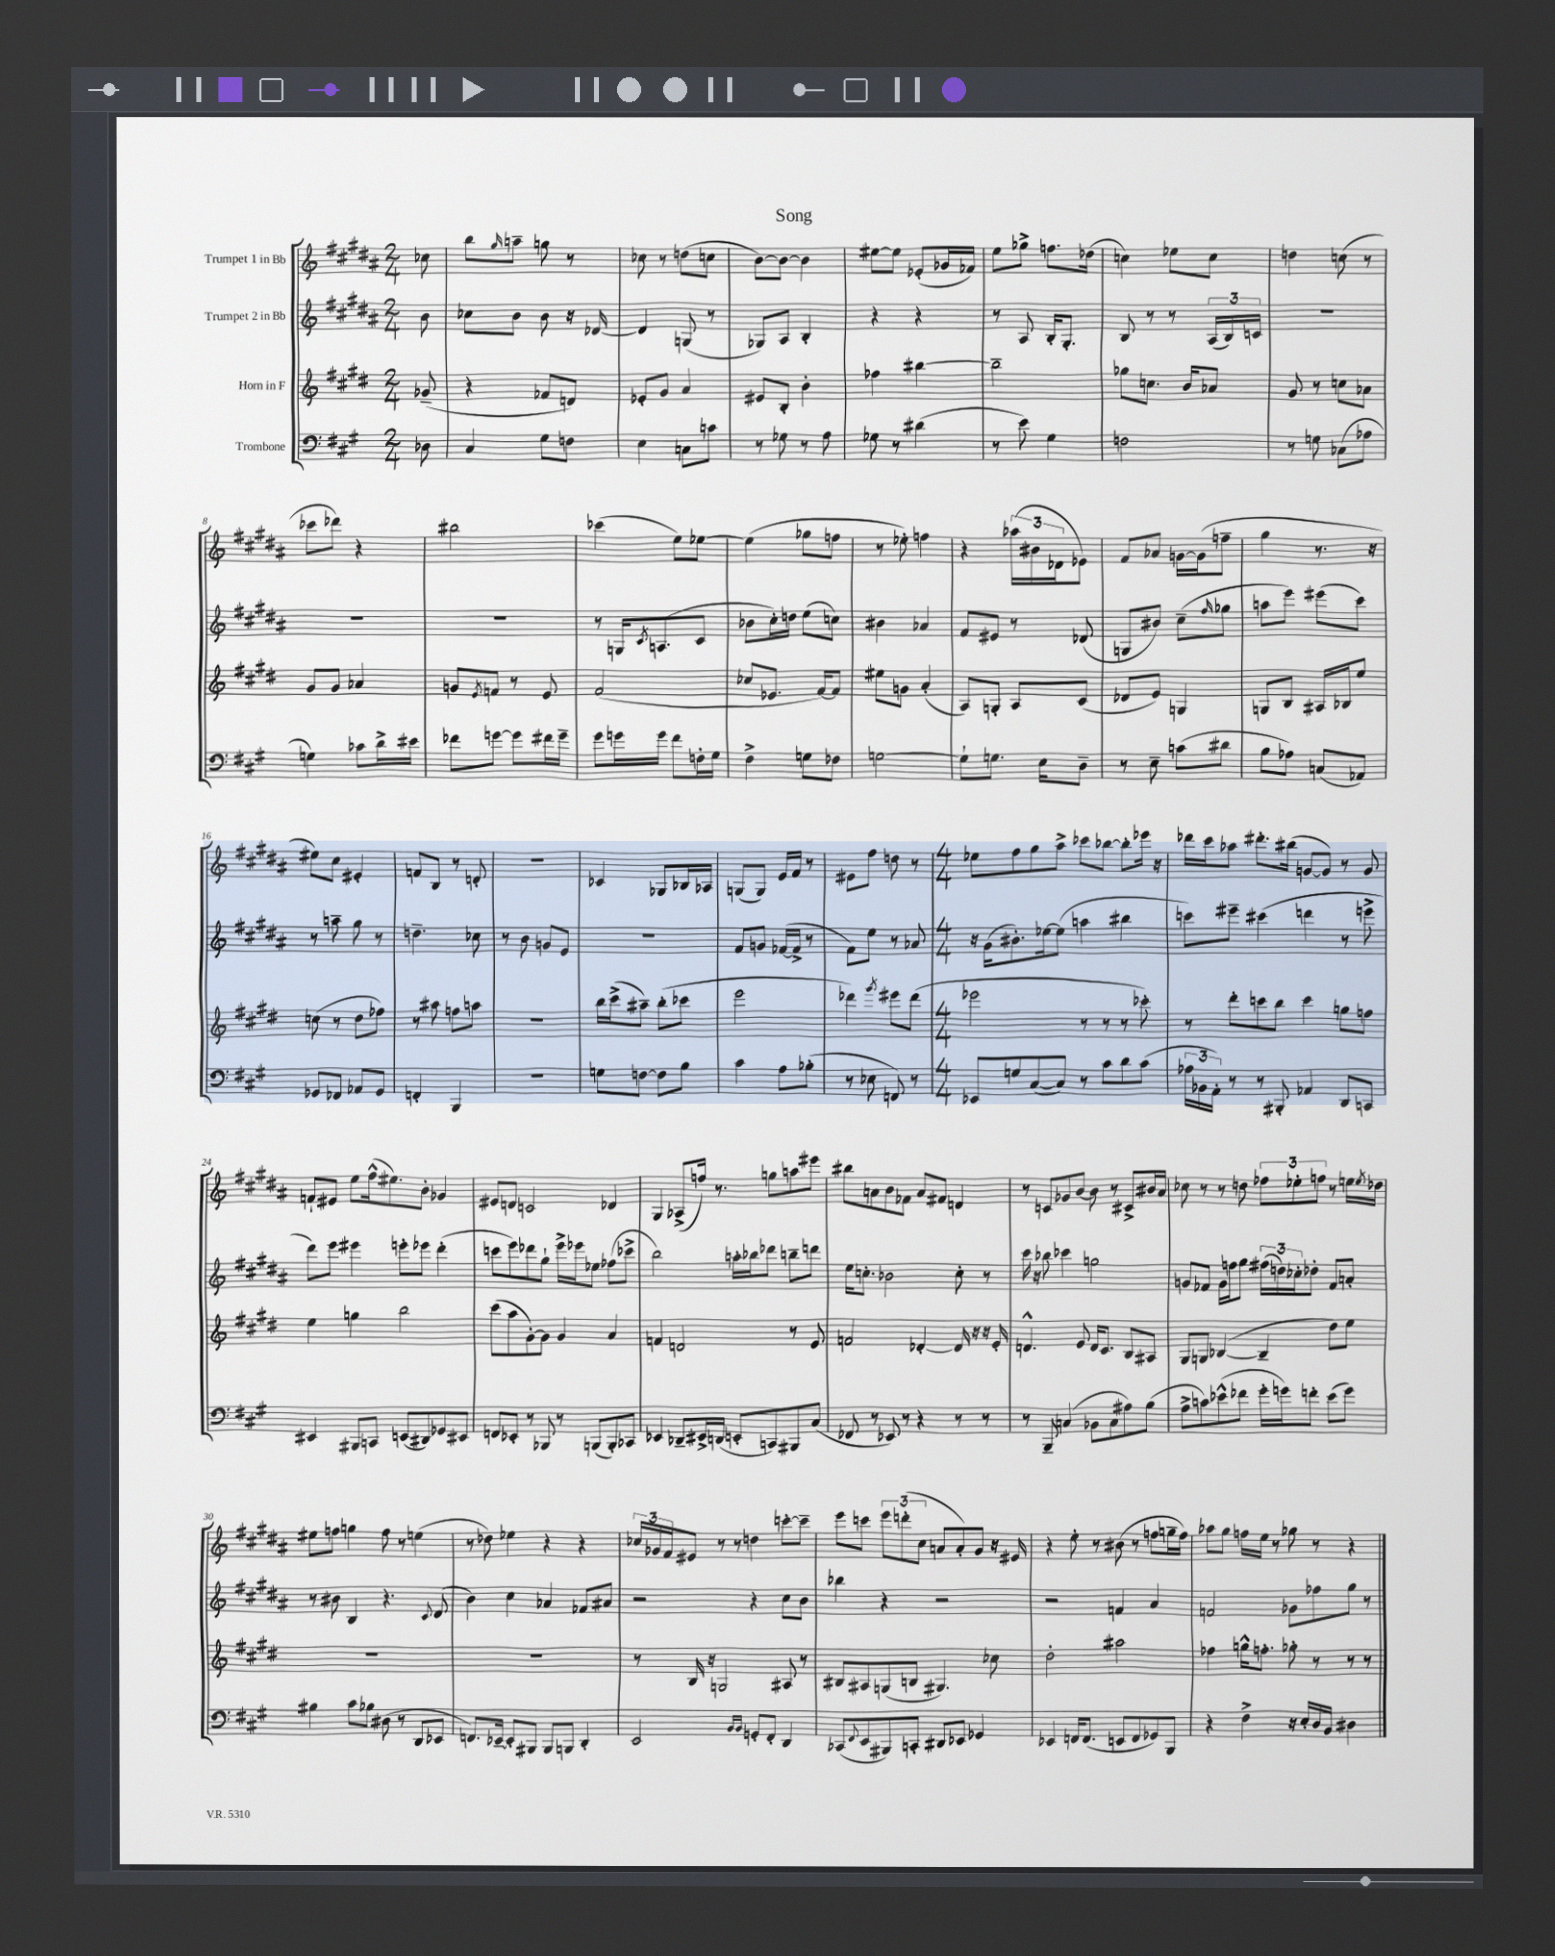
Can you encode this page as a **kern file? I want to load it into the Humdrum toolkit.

**kern	**kern	**kern	**kern
*part4	*part3	*part2	*part1
*staff4	*staff3	*staff2	*staff1
*I"Trombone	*I"Horn in F	*I"Trumpet 2 in Bb	*I"Trumpet 1 in Bb
*clefF4	*clefG2	*clefG2	*clefG2
*k[f#c#g#]	*k[f#c#g#d#]	*k[f#c#g#d#a#]	*k[f#c#g#d#a#]
*M2/4	*M2/4	*M2/4	*M2/4
=	=	=	=
8D-X\	(8g-X~/	8b\	8cc-X\
=1	=1	=1	=1
4C#/	4r	8cc-X\L	8bb\L
.	.	.	16qqgg#/
.	.	8b\J	8aan~\J
8G#\L	8f-X/L	8b\	8ggn\
8Fn\J	8dn/J)	16r	8r
.	.	[16d-X/	.
=2	=2	=2	=2
4E\	8e-X'/L	4d-/]	8cc-X\
.	8g#/J	.	8r
8Cn\L	4a/	(8Gn/	(8ddn\L
8cn\J	.	8r	8ccn\J
=3	=3	=3	=3
8r	8e#X/L	8G-X/L)	[8b\L)
8G-X\	8B'/J	8A#/J	8b\J_
8r	4b'\	4B'/	4b\]
8A\	.	.	.
=4	=4	=4	=4
8G-X\	4ff-X\	4r	[8ee#X\L
8r	.	.	8ee#\J]
(4d#X\	[4bb#X\	4r	(8e-X'/L
.	.	.	16g-X/L
.	.	.	16f-X/JJ)
=5	=5	=5	=5
8r	2bb#~\]	8r	8ee\L
8e\)	.	8A#/	8gg-X^\J
4G#\	.	16B'/KL	8.ffn\L
.	.	8.G#'/J	.
.	.	.	(16dd-X\Jk
=6	=6	=6	=6
2Fn\	8gg-X\L	8B/	4ccn\)
.	8.ccn\J	8r	.
.	.	8r	8ee-X\L
.	16b/KL	.	.
.	8a-X/J	(24A#/LL	8cc\J
.	.	24B/)	.
.	.	24cn/JJ	.
=7	=7	=7	=7
8r	8g#/	2r	4ddn\
8Gn\	8r	.	.
(8C-X\L	8ccn\L	.	(8ccn\
8A-X\J	8a-X\J	.	8r
!!LO:LB:g=z
=8	=8	=8	=8
4Gn\)	8g#/L	2r	8ccc-X\L
.	8g#/J	.	8ddd-X\J)
8c-X\L	4a-X/	.	4r
16d^\L	.	.	.
16e#X\JJ	.	.	.
=9	=9	=9	=9
8f-X\L	8gn/L	2r	2bb#X\
.	8qe/	.	.
[8gn\J	8fn/J	.	.
8g\L]	8r	.	.
16f#X\L	8e/	.	.
16g~\JJ	.	.	.
=10	=10	=10	=10
8g#\L	(2f#/	8r	(4ccc-X\
16gn\L	.	16Gn/KL	.
.	.	8qc#/	.
16g\JJ	.	(8.An/	.
8f#\L	.	.	8ee\L)
16Fn'\L	.	8c#/J	[8ee-X\J
16G#\JJ	.	.	.
=11	=11	=11	=11
4F#^\	8cc-X/L	8b-X\L	(4ee-\]
.	8.e-X/J	16cc#'\L)	.
.	.	16ddn\JJ	.
8Gn\L	.	(8ee\L	8gg-X\L
.	[16f#/KL)	.	.
8F-X\J	8f#/J]	8ccn\J)	8ffn\J
=12	=12	=12	=12
[2Gn\	8ee#X\L	4b#X\	8r
.	8gn\J	.	8ee-X'\)
.	(4a'/	4a-X/	4ffn\
=13	=13	=13	=13
8G`\L]	8A/L)	8f#/L	4r
8.Gn\J	8Gn'/J	8e#X/J	.
.	8A/L	8r	(24aa-X\LL
.	.	.	24b#X\
16E\KL	.	.	.
.	.	.	24d-X\J
8D~\J	(8c#/J	(8d-X/	8e-X\J)
=14	=14	=14	=14
8r	8d-X/L	8Gn/L	8f#/L
8E~\	8e/J)	8b#X/J)	8a-X/J
(8cn\L	4Gn/	(8cc#~\L	[16gn\LL
.	.	.	(16g\J]
.	.	16qqff#/	.
8d#X\J	.	8gg-X\J	8ffn~\J
=15	=15	=15	=15
8B\L	8Gn/L	8aan\L	4gg#\
8A-X\J)	8B/J	8eee\J)	.
(8Cn/L	16A#X/LL	(8eee#X\L	8.r
.	16B-X/J	.	.
8AA-X/J)	8ee/J	8ccc#\J)	.
.	.	.	16r
!!LO:LB:g=z
=16	=16	=16	=16
8GG-X/L	(8ccn\	8r	8ee#X\L)
8FF-X/J	8r	8aan~\	8cc#\J
8AA-X/L	8dd#\L	8gg#\	4e#X'/
8GG-/J	8ff-X\J)	8r	.
=17	=17	=17	=17
4FFn'/	8r	4.ddn~\	8fn/L
.	8aa#X\	.	8B/J
4BBB/	8ffn\L	.	8r
.	8aan\J	8cc-X\	8dn'/
=18	=18	=18	=18
2r	2r	8r	2r
.	.	8b\	.
.	.	8gn/L	.
.	.	8e/J	.
=19	=19	=19	=19
8Gn\L	16bb\LL	2r	4c-X/
.	(16ccc#^\J	.	.
[8Fn\J	8aa#X~\J)	.	.
8F\L]	(8bb'\L	.	8G-X/L
8B\J	8ccc-X\J	.	16B-X/L
.	.	.	16A-X/JJ
=20	=20	=20	=20
4c#\	2eee\	8f#/L	(8Gn/L
.	.	8gn/J	8G/J)
8A\L	.	([16f-X/LL	16e/LL
.	.	16f-^/JJ]	16f#/JJ
(8B-X'\J	.	8r	8r
=21	=21	=21	=21
8r	4ddd-X\)	8f#\L)	8e#X\L
8E-X\	.	8ee\J	8ff#\J
.	8qggg#/	.	.
8FFn/)	8eee#X\L	8r	8ddn\
8r	(8ddd-\J	8a-X/	8r
=22	=22	=22	=22
*M4/4	*M4/4	*M4/4	*M4/4
8EE-X/L	2eee-X\	16r	8ee-X\L
.	.	(16g#\KL	.
8Gn/	.	8.b#X'\)	8ff#\
([8C#/	.	.	8gg#\
.	.	[16ee-X\k	.
8C#/J])	.	(8ee-\J]	8aa#^\J
8r	8r	4aan\	8ccc-X\L
8c#\L	8r	.	[8bb-X\J
8d\	8r	4bb#X\	8bb-'\L]
(8c#\J	8ccc-X'\)	.	16eee-X\Jk
.	.	.	16r
=23	=23	=23	=23
24A-X\LL	8r	8cccn\L)	16ddd-X\LL
24BB-X\	.	.	.
.	.	.	16ccc#\J
24AA'\JJ)	.	.	.
8r	8ddd#'\L	8eee#X~\J	8aa-X\J
8r	8cccn\	(4ccc#X\	8.ddd#X'\L
8BBB#X'/	8bb\J	.	.
.	.	.	(16bb#X\Jk
4AA-X/	4ccc\	4dddn\	[8gn/L
.	.	.	8g/J])
8DD/L	8ggn\L	8r	8r
8CCn/J	8ffn\J	8eeen^\	8g/
!!LO:LB:g=z
=24	=24	=24	=24
4EE#X/	4ee\	8ddd#\L)	8fn`/L
.	.	8eee\J	8e#X/J
8BBB#X/L	4ggn\	4eee#X\	8ee\L
8CCn/J	.	.	(16ff#^^\k
.	.	.	8.ee#X\)
(8EEn/L	2bb\	8eeen'\L	.
8DD#X/)	.	8eee-X\J	8b'\J
8GG-X/	.	(4ddd#'\	4g-X/
8EE#X/J	.	.	.
=25	=25	=25	=25
8FFn/L	(8ccc#\L	8cccn\L	8e#X/L
8EE-X'/J	8aa\	8eee\)	8dn/J
8r	[8g#'\)	8ddd-X\	2cn/
8BBB-X/	8g#\J]	8gg#`\J	.
8r	4g#/	16eee^\LL	.
.	.	16eee-X\J	.
(8BBBn/L	.	8ee-X\J	.
8BBB'/)	4a/	(8ff-X\L	4d-X/
8CC-X/J	.	8ccc-X^\J	.
=26	=26	=26	=26
4EE-X/	4fn/	2bb\)	4G#/
8DD-X~/L	2dn/	.	(8A-X^/L
16EE#X^/L	.	.	16ffn/Jk)
(16DDn/JJ	.	.	8.r
8EEn'/L	.	16aan'\LL	.
.	.	16bb-X\J	.
8CCn/)	.	8ddd-X\J	8ggn\L
8BBB#X/	8r	8bbn~\L	8aan\
(8C#/J	8e/	8dddn\J	8eee#X\J
=27	=27	=27	=27
8FF-X/	2fn/	16ee\KL	8bb#X\L
.	.	8.ccn'\J	.
8r	.	.	8an\
8EE-X/)	.	2b-X\	8b\
8r	.	.	8f-X\J
4r	[4d-X'/	.	8a/L
.	.	.	8f#X/J
8r	16d-/]	8cc'\	4dn/
.	16r	.	.
8r	16r	8r	.
.	16e'/	.	.
=28	=28	=28	=28
8r	4.dn^^/	16ccc#\	8r
.	.	16r	.
8BBB~/	.	8bb-X\	8cn/L
(4Cn/	.	4ccc-X\	8g-X/
.	8e/	.	[8b/J
8BB-X\L	16d/KL	2ggn\	8b\]
.	8.c#/J	.	.
8C\	.	.	8r
8A#X\)	8B/L	.	8c#X^/L
(8B\J	8A#X/J	.	16b#X/L
.	.	.	16a#/JJ
=29	=29	=29	=29
8A^\L	8G#/L	8gn/L	8cc-X\
8cn\)	8Gn/J	8f-X/J	8r
(8e-X^^\	([4B-X/	16g\LL	8r
.	.	16ffn\J	.
8f-X\J	.	8gg#\J	8ddn\
16g#'\LL	4B-~/]	(24ff#X\LL	12ff-X\L
.	.	24ddn\)	.
16gn\J)	.	.	.
.	.	24cc-X'\J	12ee-X'\
8fn'\J	.	8dd-X'\J	.
.	.	.	12ffn\J
(8e-\L	8dd#\L)	8f-/L	8r
8g\J)	8ee\J	8an'/J	16een\LL
.	.	.	8qee/
.	.	.	16dd-X\JJ
!!LO:LB:g=z
=30	=30	=30	=30
4B#X\	1r	8r	8ee#X\L
.	.	8b#X\	8ffn\J
8c#\L	.	4B/	4ggn\
8B-X\J	.	.	.
(8D#X\	.	4.r	8ff\
8r	.	.	8r
8DD/L	.	.	(4een\
.	.	8qqc#/	.
8EE-X/J	.	(8d#/	.
=31	=31	=31	=31
8.FFn/L)	1r	4b\)	8r
.	.	.	8dd-X\)
[16EE-X~/Jk	.	.	.
8EE-'/L]	.	4cc#\	4ee-X\
8BBB#X/J	.	.	.
8BBB#/L	.	4a-X/	4r
8BBBn/J	.	.	.
4DD'/	.	8f-X/L	4r
.	.	8a#X/J	.
=32	=32	=32	=32
2EE/	8r	2r	24cc-X/LL
.	.	.	24g-X/
.	.	.	24f#/J
.	16B/	.	8e#X/J
.	16r	.	.
.	2Gn/	.	8r
.	.	.	8r
16qqBB/LL	.	.	.
16qqBB/JJ	.	.	.
8GGn'/L	.	4r	4ddn\
8FF#'/J	.	.	.
4DD/	8A#X/	8cc#\L	[8cccn'\L
.	8r	8b\J	8ccc~\J]
=33	=33	=33	=33
(8CC-X/L	8B#X/L	4bb-X\	8eee\L
8qqFF#/	.	.	.
8EE/	8A#X/	.	8cccn\J
8BBB#X/)	(8Gn/	4r	12eee\L
.	.	.	(12dddn'\
8CCn'/J	8Bn/J	.	.
.	.	.	12cc#\J
8DD#X/L	4.G#X/)	2r	8an/L
8EE-X/J	.	.	8a'/)
4GG-X/	.	.	8g#/J
.	8cc-X\	.	16r
.	.	.	16e#X/
=34	=34	=34	=34
4EE-X/	2dd#'\	2r	4r
16FFn/KL	.	.	8ee'\
(8.FF/J	.	.	.
.	.	.	8r
8EEn/L	2aa#X\	4fn/	(8b#X\
8FF/	.	.	8r
8GG-X/)	.	4a#/	8ffn\L
8BBB/J	.	.	16ggn~\L
.	.	.	16ff\JJ)
=35	=35	=35	=35
4r	4ff-X\	2fn/	8aa-X\L
.	.	.	8gg#\J
4F#^\	16ggn^^\KL	.	16ffn\LL
.	8.ffn'\J	.	16ee\JJ
.	.	.	8r
16r	8gg-X'\	8g-X\L	8gg-X\
16E'/LL	.	.	.
16D/	8r	8ff-X\	8r
16BB/JJ	.	.	.
4D#X\	8r	8gg#\J	4r
.	8r	8r	.
==	==	==	==
*-	*-	*-	*-
